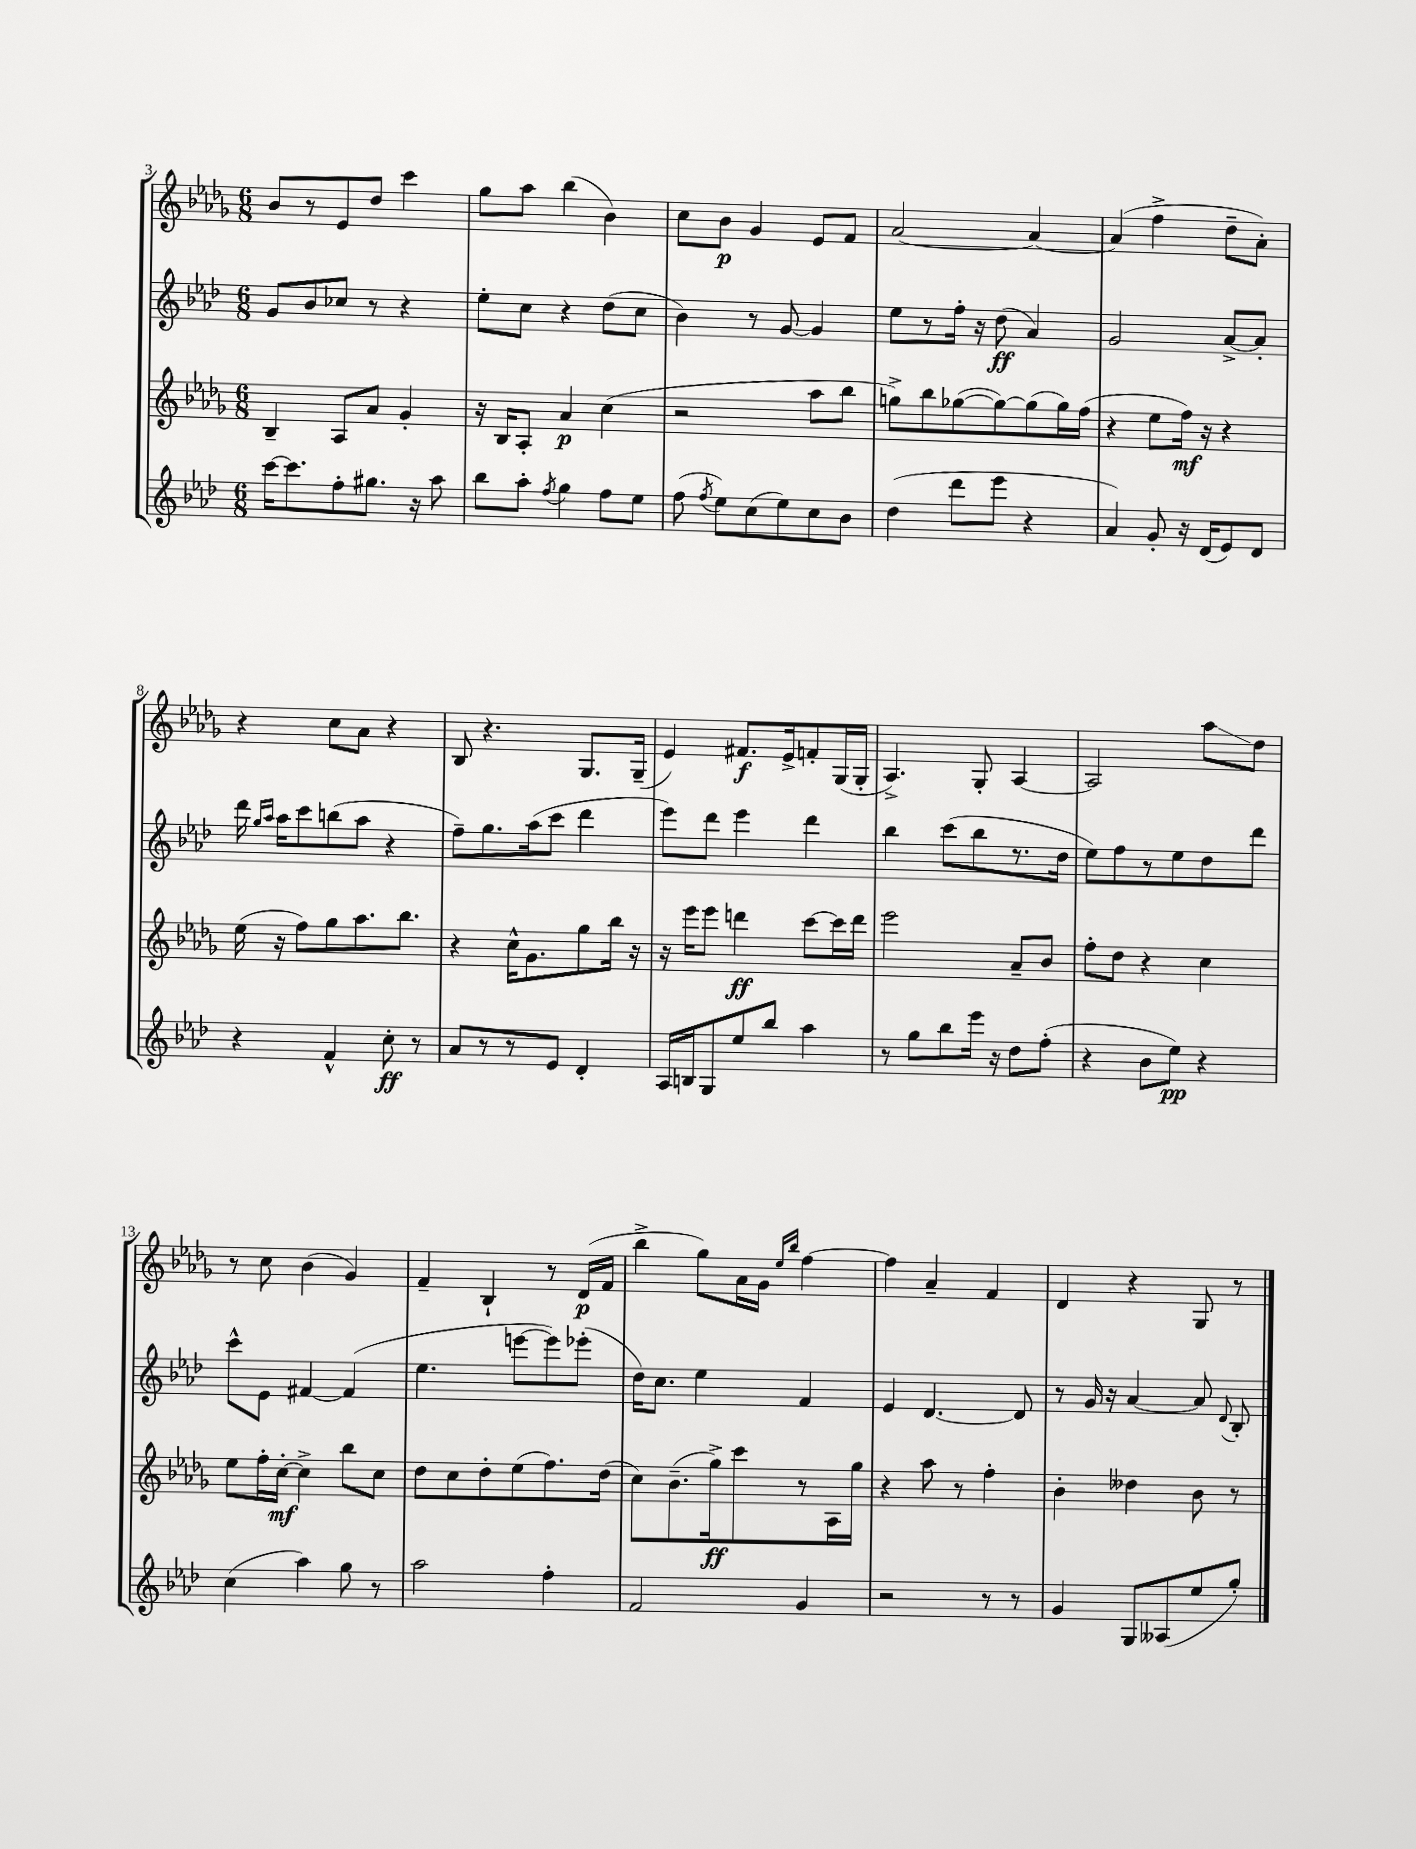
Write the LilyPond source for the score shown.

<<
\new StaffGroup <<
\new Staff = "s0" {
    \clef treble \key des \major \numericTimeSignature \time 6/8
    \autoBeamOff bes'8[ r8 ees'8 des''8] c'''4 |
    ges''8[ aes''8] bes''4( bes'4) |
    c''8[ bes'8]\p ges'4 ees'8[ f'8] |
    aes'2~ aes'4~ |
    aes'4( f''4-> des''8[-- aes'8]-.) |
    r4 c''8[ aes'8] r4 |
    bes8 r4. ges8.[ ges16]--( |
    ees'4) fis'8.[\f ees'16-> f'8-. ges16( ges16]-. |
    aes4.->) ges8-. aes4~ |
    aes2 aes''8[\glissando des''8] |
    r8 c''8 bes'4( ges'4) |
    f'4-- bes4-! r8 des'16[\p( f'16] |
    bes''4-> ges''8[) aes'16 ges'16] \grace { ees''16[ bes''16] } f''4~ |
    f''4 aes'4-- f'4 |
    des'4 r4 ges8 r8 \bar "|." |
}
\new Staff = "s1" {
    \clef treble \key aes \major \numericTimeSignature \time 6/8
    \autoBeamOff g'8[ bes'8 ces''8] r8 r4 |
    ees''8[-. c''8] r4 des''8[( c''8] |
    bes'4) r8 g'8~ g'4 |
    ees''8[ r8 f''16]-. r16 des''8\ff( aes'4) |
    g'2 aes'8[~-> aes'8]-. |
    des'''16 \grace { g''16[ aes''16] } aes''16[ c'''8 b''8( aes''8] r4 |
    f''8[--) g''8. aes''16( c'''8] des'''4 |
    ees'''8[) des'''8] ees'''4 des'''4 |
    bes''4 c'''8[( bes''8 r8. des''16] |
    ees''8[) f''8 r8 ees''8 des''8 des'''8] |
    c'''8[-^ ees'8] fis'4~ fis'4( |
    ees''4. e'''8[~ e'''8) ees'''8]-.( |
    des''16[) c''8.] ees''4 f'4 |
    ees'4 des'4.~ des'8 |
    r8 g'16 r16 aes'4~ aes'8 \appoggiatura { des'8 } bes8-. \bar "|." |
}
\new Staff = "s2" {
    \clef treble \key des \major \numericTimeSignature \time 6/8
    \autoBeamOff bes4-- aes8[ aes'8] ges'4-. |
    r16 bes16[ aes8]-. aes'4\p c''4( |
    r2 aes''8[ bes''8] |
    g''8[->) bes''8 ges''8~( ges''8~) ges''8( ges''16) f''16]( |
    r4 ees''8[ f''16]\mf) r16 r4 |
    ees''16( r16 f''8[) ges''8 aes''8. bes''8.] |
    r4 c''16[-^ ges'8. ges''8 bes''16] r16 |
    r16 ees'''16[ ees'''8] d'''4\ff c'''8[~ c'''16 d'''16] |
    ees'''2 aes'8[-- bes'8] |
    f''8[-. des''8] r4 c''4 |
    ees''8[ f''16-. c''16]~-.\mf c''4-> bes''8[ c''8] |
    des''8[ c''8 des''8-. ees''8( f''8.) des''16]( |
    c''8[) bes'8.--( ges''16->\ff) c'''8 r8 aes16 ges''16] |
    r4 aes''8 r8 f''4-. |
    bes'4-. deses''4 bes'8 r8 \bar "|." |
}
\new Staff = "s3" {
    \clef treble \key aes \major \numericTimeSignature \time 6/8
    \autoBeamOff c'''16[~ c'''8. f''8-. gis''8.] r16 aes''8 |
    bes''8[ aes''8]-. \acciaccatura { f''8 } g''4 f''8[ ees''8] |
    f''8( \acciaccatura { f''8 } ees''8[) c''8( ees''8) c''8 bes'8] |
    des''4( des'''8[ ees'''8] r4 |
    aes'4) g'8-. r16 des'16[( ees'8) des'8] |
    r4 f'4-^ c''8-.\ff r8 |
    aes'8[ r8 r8 ees'8] des'4-. |
    aes16[ b16 g8 ees''8 bes''8] aes''4 |
    r8 g''8[ bes''8 ees'''16] r16 des''8[ f''8]-.( |
    r4 bes'8[ ees''8]\pp) r4 |
    c''4( aes''4) g''8 r8 |
    aes''2 f''4-. |
    f'2 g'4 |
    r2 r8 r8 |
    g'4 g8[ aeses8( ees''8 g''8]-.) \bar "|." |
}
>>
>>
\layout { \context { \Score currentBarNumber = #3 } }
